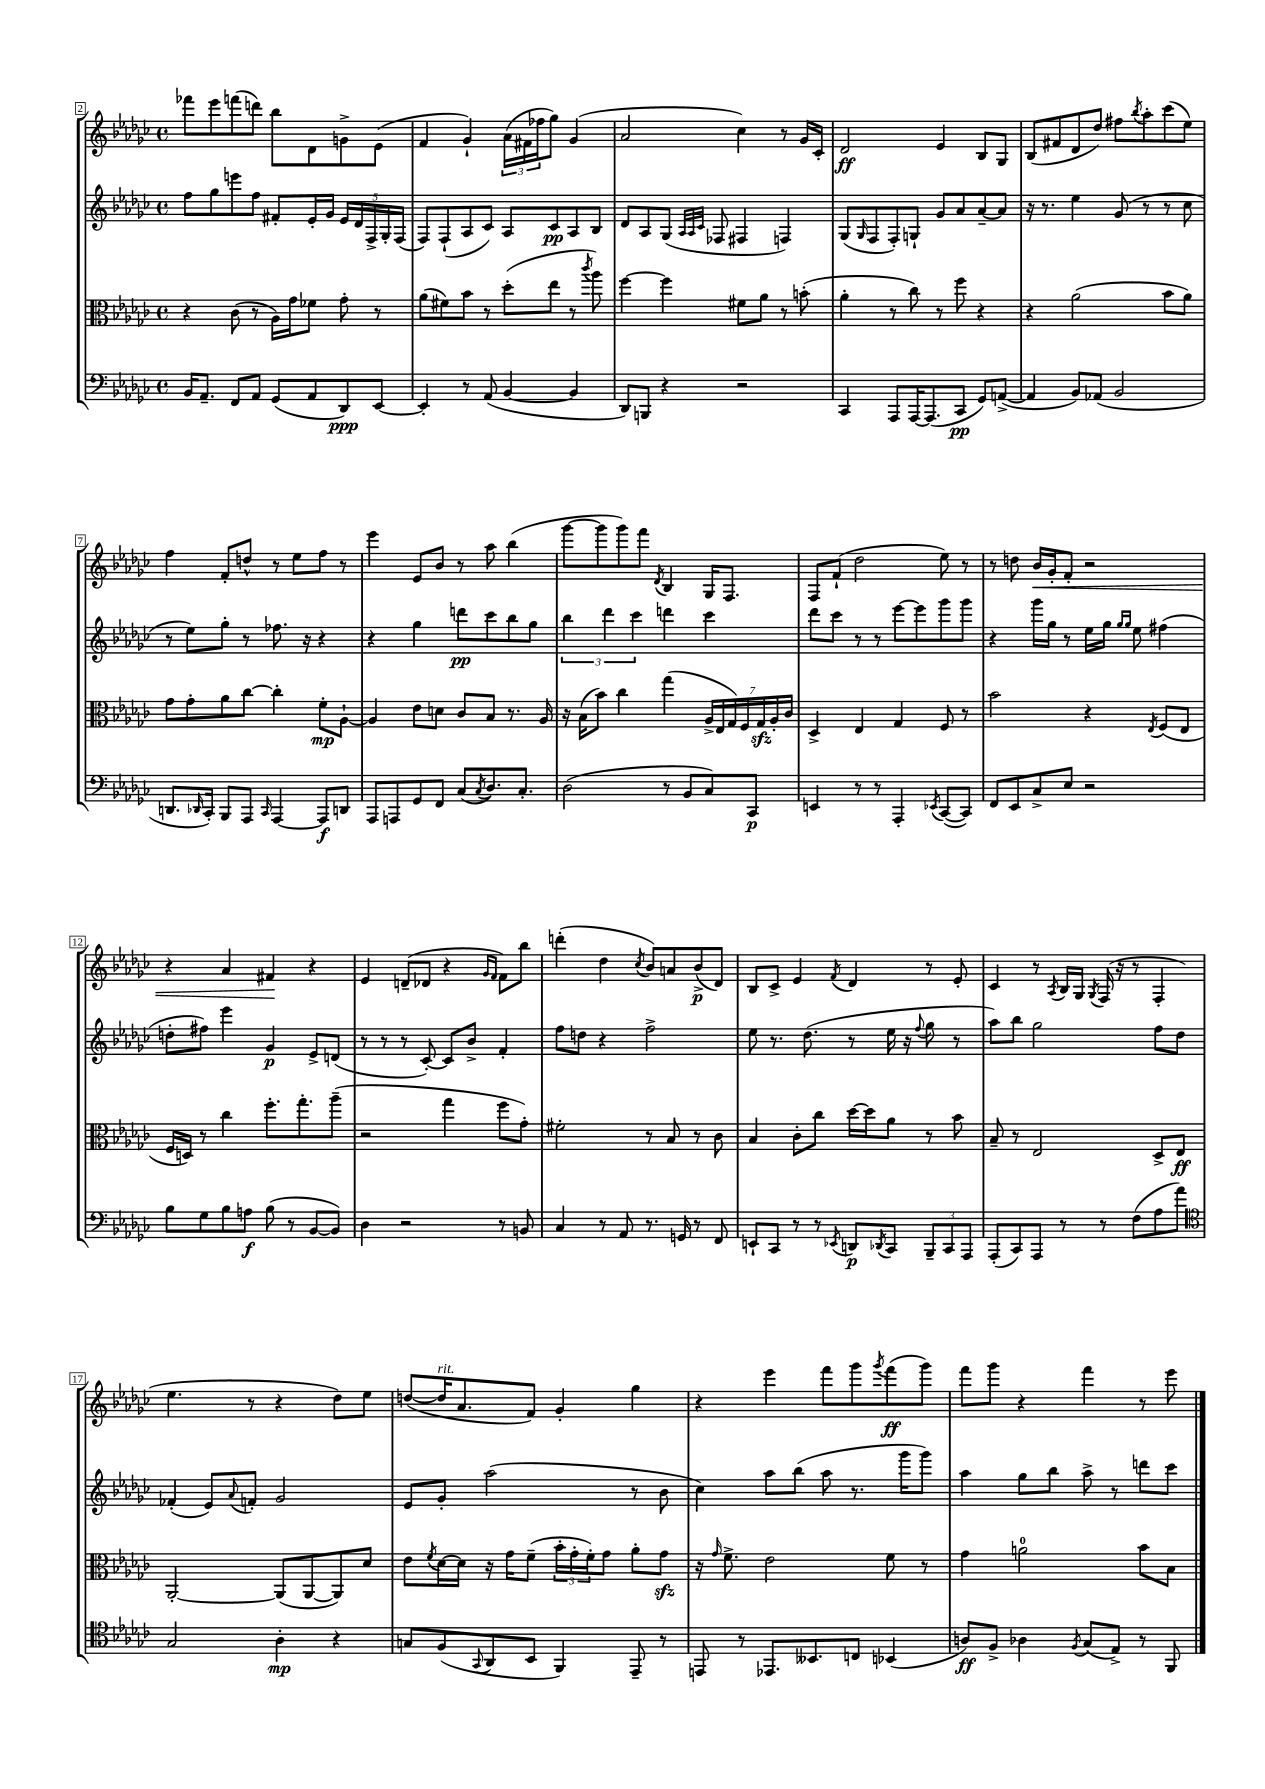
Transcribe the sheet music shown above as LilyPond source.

<<
\new StaffGroup <<
\new Staff = "s0" {
    \clef treble \key ges \major \defaultTimeSignature \time 4/4
    fes'''8 ees'''8 f'''8( d'''8) bes''8 des'8 g'8-> ees'8( |
    f'4 ges'4-!) \tuplet 3/2 { aes'16( fis'16 fes''16 } ges''8) ges'4( |
    aes'2 ces''4) r8 ges'16 ces'16-. |
    des'2\ff ees'4 bes8 ges8 |
    bes8( fis'8 des'8 des''8) fis''8 \acciaccatura { bes''8 } aes''8-. ces'''8( ees''8) |
    f''4 f'8-. d''8-^ r8 ees''8 f''8 r8 |
    ees'''4 ees'8 bes'8 r8 aes''8 bes''4( |
    ges'''8~ ges'''8 ges'''8) f'''8 \acciaccatura { des'8 } bes4 ges16 f8. |
    f8 f'8-!( des''2 ees''8) r8 |
    r8 d''8 bes'16\< ges'16-. f'8-. r2 |
    r4 aes'4 fis'4\! r4 |
    ees'4 d'8--( des'8 r4 \grace { ges'16 f'16 } f'8) bes''8 |
    d'''4-.( des''4 \acciaccatura { ces''8 } bes'8) a'8 bes'8->\p( des'8) |
    bes8 ces'8-> ees'4 \acciaccatura { f'8 } des'4 r8 ees'8-. |
    ces'4 r8 \acciaccatura { aes8 } bes16 ges16 \acciaccatura { ges8 } f16( r16 r8 f4-. |
    ees''4. r8 r4 des''8) ees''8 |
    d''8~( d''16^\markup { \italic "rit." } aes'8. f'8) ges'4-. ges''4 |
    r4 ees'''4 f'''8 ges'''8 \acciaccatura { ges'''8 } f'''8\ff( ges'''8) |
    f'''8 ges'''8 r4 f'''4 r8 ees'''8 \bar "|." |
}
\new Staff = "s1" {
    \clef treble \key ges \major \defaultTimeSignature \time 4/4
    f''8 ges''8 e'''8 f''8 fis'8-. ees'16-. ges'16 \tuplet 5/4 { ees'16 des'16 f16-> ges16-. f16( } |
    f8) f8-!( aes8 ces'8) aes8 ces'8\pp aes8 bes8 |
    des'8 aes8 ges8( \grace { aes32 aes32 ces'32 } fes8 fis4 f4) |
    ges8( \grace { ges16 } f8 f8-.) g8-! ges'8 aes'8 aes'8~-- aes'8 |
    r16 r8. ees''4 ges'8( r8 r8 ces''8 |
    r8 ees''8) ges''8-. r8 fes''8. r16 r4 |
    r4 ges''4 d'''8\pp ces'''8 bes''8 ges''8 |
    \tuplet 3/2 { bes''4 des'''4 ces'''4 } d'''4 ces'''4 |
    des'''8 ces'''8 r8 r8 ees'''8~ ees'''8 ges'''8 ges'''8 |
    r4 ges'''16 ges''16 r8 ees''16 ges''16 \grace { ges''16 ges''16 } ees''8 fis''4( |
    d''8-. fis''8) ees'''4 ges'4\p ees'8-> d'8( |
    r8 r8 r8 ces'8~-.) ces'8 bes'8-> f'4-. |
    f''8 d''8 r4 f''2-> |
    ees''8 r8. des''8.( r8 ees''16 r16 \appoggiatura { f''8 } ges''8 r8 |
    aes''8) bes''8 ges''2 f''8 des''8 |
    fes'4-.( ees'8) \appoggiatura { aes'8 } f'8-. ges'2 |
    ees'8 ges'8-. aes''2( r8 bes'8 |
    ces''4) aes''8 bes''8( aes''8 r8. ges'''16 ges'''8) |
    aes''4 ges''8 bes''8 aes''8-> r8 d'''8 ces'''8 \bar "|." |
}
\new Staff = "s2" {
    \clef alto \key ges \major \defaultTimeSignature \time 4/4
    r4 ces'8( r8 aes16) ges'16 fes'8 ges'8-. r8 |
    aes'8( fis'8) bes'8 r8 des''8-.( ees''8 r8 \acciaccatura { ces'''8 } aes''8) |
    f''4~ f''4 fis'8 aes'8 r8 b'8-.( |
    aes'4-. r8 ces''8) r8 f''8 r4 |
    r4 aes'2( bes'8 aes'8) |
    ges'8 ges'8-. aes'8 ces''8~ ces''4-. f'8-.\mp aes8~-! |
    aes4 ees'8 d'8 ces'8 bes8 r8. aes16 |
    r16 bes16( bes'8) ces''4 ges''4( \tuplet 7/4 { aes16-> ees16 ges16) f16 ges16\sfz aes16-. ces'16 } |
    des4-> ees4 ges4 f8 r8 |
    bes'2 r4 \acciaccatura { ees8 } f8( ees8 |
    f16 d16) r8 ces''4 f''8.-. ges''8.-. aes''8--( |
    r2 ges''4 f''8 ges'8-.) |
    fis'2-. r8 bes8 r8 ces'8 |
    bes4 ces'8-. ces''8 des''16~ des''16 aes'8 r8 bes'8 |
    bes8-- r8 ees2 des8-> ees8\ff |
    aes,2~-. aes,8( aes,8~ aes,8) des'8 |
    ees'8 \acciaccatura { f'8 } des'16~ des'16 r16 ges'16 f'8--( \tuplet 3/2 { bes'16-. ges'16-. f'16-.) } ges'8 aes'8-. ges'8\sfz |
    r16 \grace { ges'16 } f'8.-> ees'2 f'8 r8 |
    ges'4 a'2-0 bes'8 bes8 \bar "|." |
}
\new Staff = "s3" {
    \clef bass \key ges \major \defaultTimeSignature \time 4/4
    bes,16 aes,8.-- f,8 aes,8 ges,8( aes,8 des,8\ppp) ees,8~ |
    ees,4-. r8 aes,8( bes,4~ bes,4 |
    des,8) b,,8 r4 r2 |
    ces,4 aes,,8 aes,,16~ aes,,8.( ces,8\pp ges,8) a,8~->( |
    a,4 bes,8) aes,8( bes,2 |
    d,8. \grace { des,16 } ces,16-.) bes,,8 aes,,8 \grace { ces,16 } aes,,4~ aes,,8\f d,8 |
    aes,,8 a,,8 ges,8 f,8 ces8( \acciaccatura { ces8 } des8.) ces8.-. |
    des2( r8 bes,8 ces8) ces,8\p |
    e,4 r8 r8 aes,,4-. \acciaccatura { ees,8 } ces,8~( ces,8) |
    f,8 ees,8 ces8-> ees8 r2 |
    bes8 ges8 bes8 a8\f bes8( r8 bes,8~ bes,8) |
    des4 r2 r8 b,8 |
    ces4 r8 aes,8 r8. g,16 r8 f,8 |
    e,8-! ces,8 r8 r8 \acciaccatura { ees,8 } d,8\p \acciaccatura { des,8 } ces,8 \tuplet 3/2 { bes,,8-- ces,8 aes,,8 } |
    aes,,8-.( ces,8) aes,,8 r8 r8 f8( aes8 aes'8) |
    \clef tenor ges2 aes4-.\mp r4 |
    g8 f8( \appoggiatura { ges,8 } aes,8 bes,8 f,4) ees,8-- r8 |
    e,8 r8 ees,8. beses,8. c8 bes,4( |
    a8\ff) f8-> aes4 \acciaccatura { f8 } ges8( ees8->) r8 f,8 \bar "|." |
}
>>
>>
\layout { \context { \Score currentBarNumber = #2 \override BarNumber.stencil = #(make-stencil-boxer 0.1 0.3 ly:text-interface::print) } }
